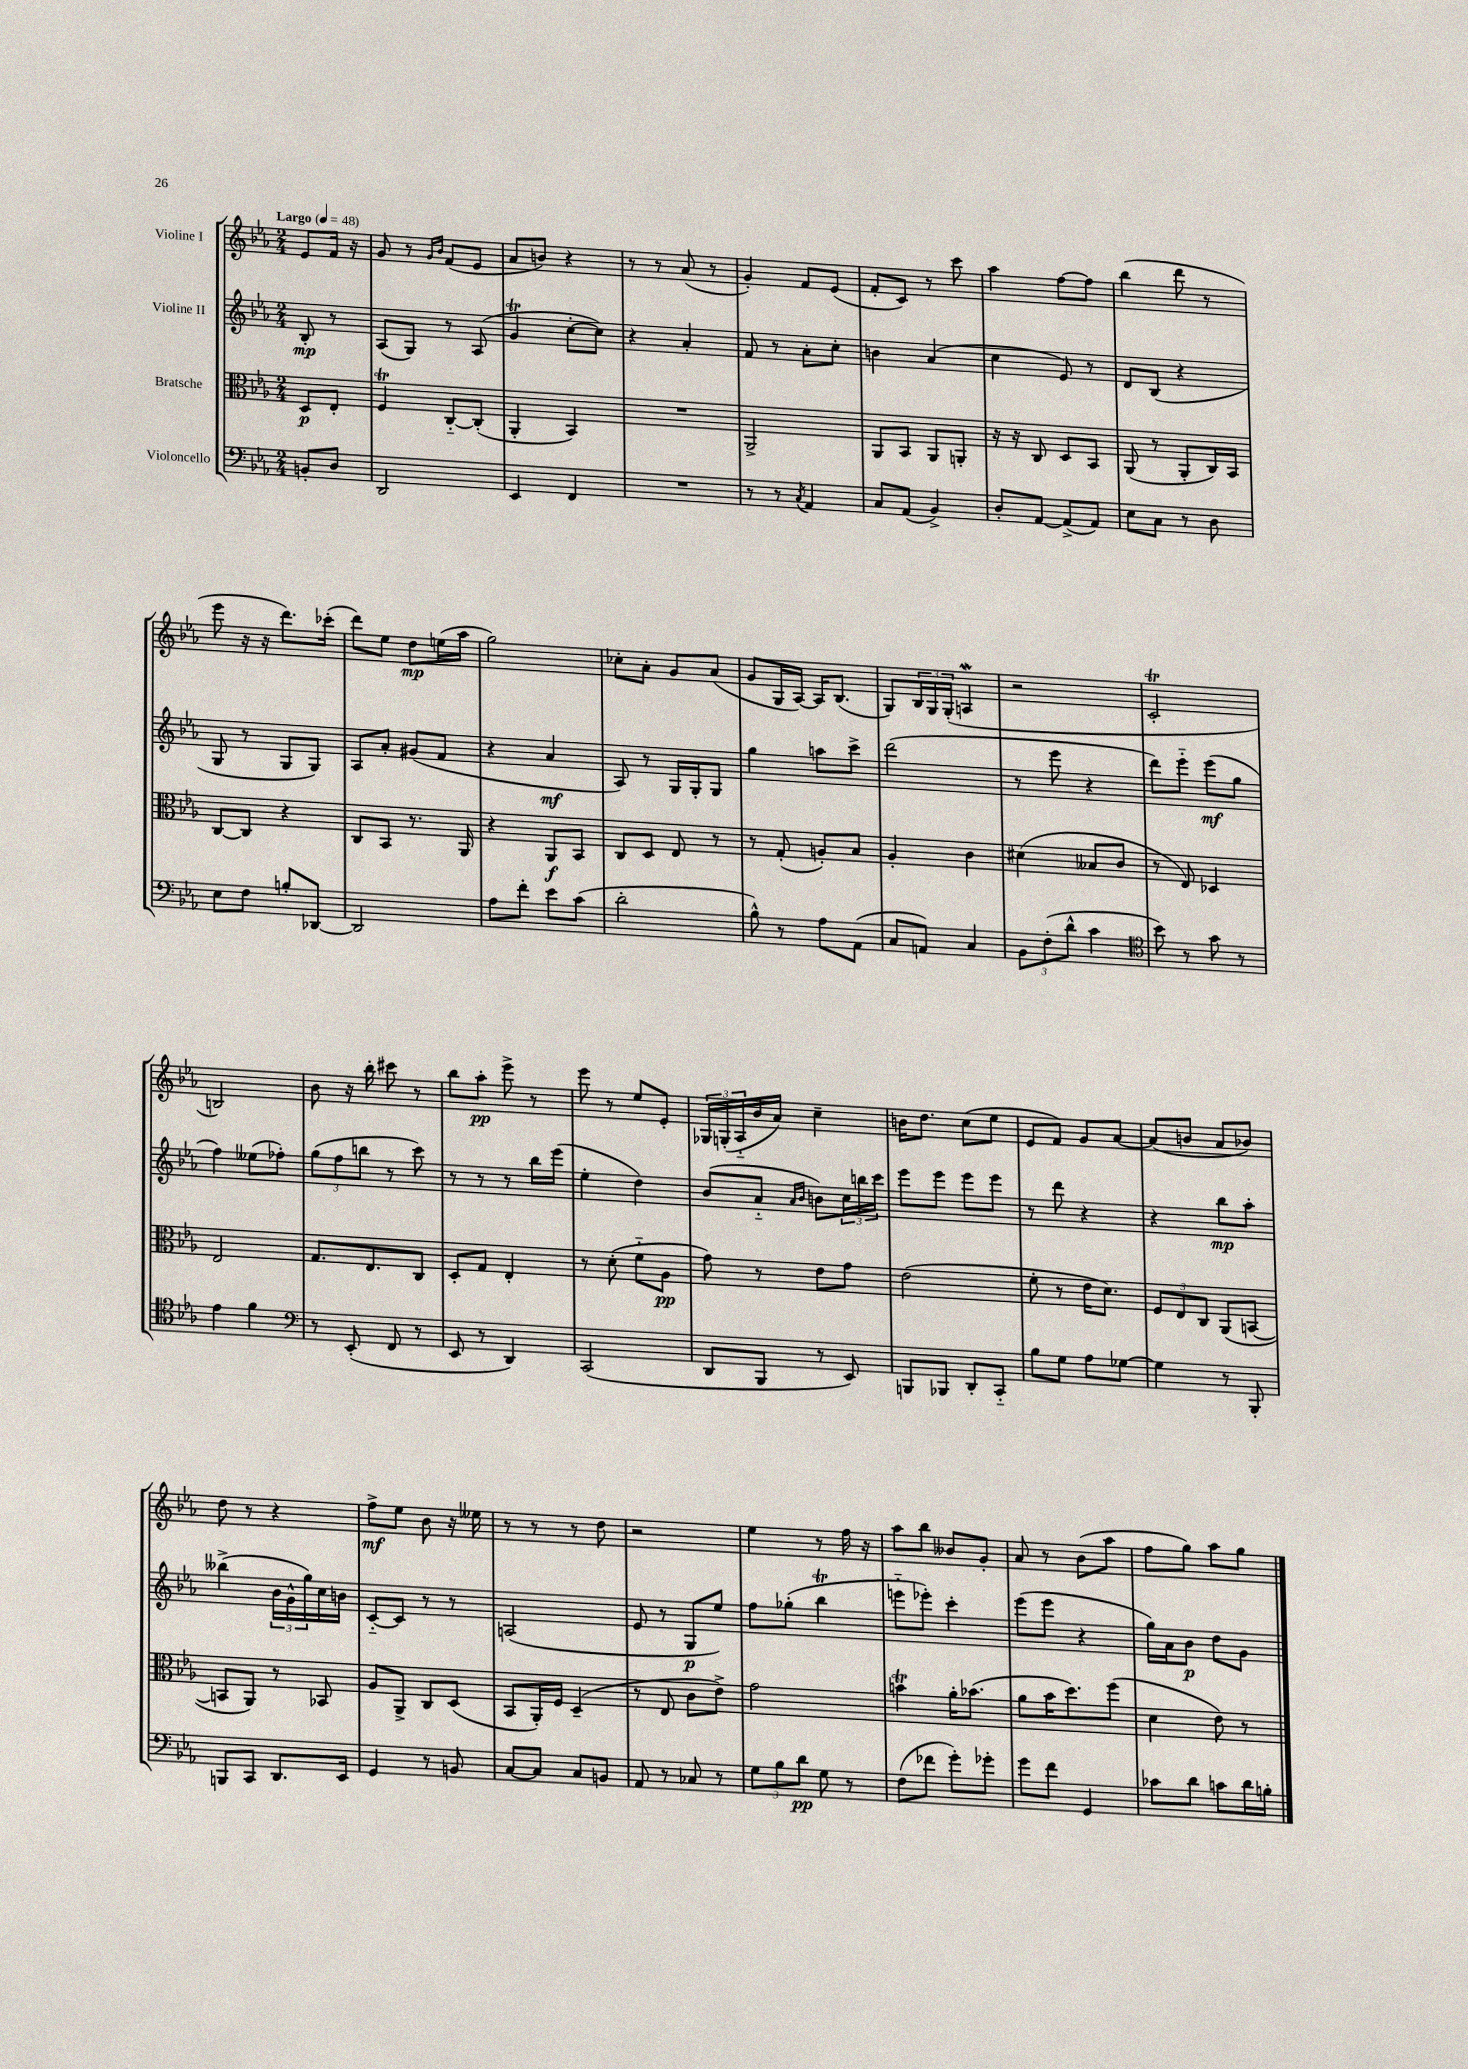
<<
\new StaffGroup <<
\new Staff = "s0" \with { instrumentName = "Violine I" } {
    \clef treble \key ees \major \numericTimeSignature \time 2/4 \partial 4 \tempo "Largo" 4 = 48
    ees'8 f'16 r16 |
    g'8 r8 \grace { g'16 bes'16 } f'8( ees'8 |
    aes'8 b'8) r4 |
    r8 r8 aes'8( r8 |
    g'4-.) f'8 ees'8( |
    f'8-. c'8) r8 c'''8 |
    aes''4 f''8~ f''8 |
    bes''4( d'''8 r8 |
    ees'''8 r16 r16 d'''8.) ces'''16-.( |
    d'''8) ees''8 d''8\mp e''16( aes''16 |
    g''2) |
    ces''8-. aes'8-. g'8 aes'8( |
    g'8 g16 aes16~) aes16 bes8.( |
    g8) \tuplet 3/2 { bes16 g16 g16-.( } a4\mordent |
    r2 |
    c'2-.\trill |
    b2) |
    bes'8 r16 bes''16-. cis'''8 r8 |
    bes''8 aes''8-.\pp ees'''8-> r8 |
    ees'''8 r8 ees''8 ees'8-. |
    \tuplet 3/2 { ges16 g16-.( aes16-_ } bes'16 aes'16) c''4-- |
    b'16 d''8. c''8( ees''8 |
    ees'8 f'8) g'8 aes'8~ |
    aes'8( b'8 aes'8 bes'8) |
    d''8 r8 r4 |
    f''8->\mf ees''8 bes'8 r16 eeses''16 |
    r8 r8 r8 d''8 |
    r2 |
    ees''4 r8 f''16 r16 |
    aes''8 bes''8 beses'8 g'8-. |
    aes'8 r8 bes'8( aes''8 |
    f''8 g''8) aes''8 g''8 \bar "|." |
}
\new Staff = "s1" \with { instrumentName = "Violine II" } {
    \clef treble \key ees \major \numericTimeSignature \time 2/4 \partial 4
    bes8-.\mp r8 |
    aes8( g8) r8 aes8( |
    g'4\trill c''8~-. c''8) |
    r4 aes'4-. |
    f'8 r8 aes'8-. c''8-. |
    b'4 aes'4( |
    c''4 ees'8) r8 |
    d'8 bes8( r4 |
    g8 r8 g8 g8) |
    aes8 aes'8-. gis'8( f'8 |
    r4 aes'4\mf |
    aes8) r8 g16 g16-. g8 |
    g''4 a''8 c'''8-> |
    d'''2( |
    r8 ees'''8 r4 |
    d'''8) ees'''8-_ ees'''8\mf( g''8 |
    f''4) eeses''8( fes''8-.) |
    \tuplet 3/2 { g''8( f''8 b''8 } r8 c'''8) |
    r8 r8 r8 bes''16 ees'''16( |
    ees''4-. d''4) |
    bes'8( aes'8-_ \grace { aes'16 bes'16 } b'8) \tuplet 3/2 { c''16 b''16 c'''16 } |
    ees'''8 ees'''8 ees'''8 ees'''8 |
    r8 d'''8 r4 |
    r4 bes''8\mp aes''8-. |
    beses''4->( \tuplet 3/2 { bes'16 g'16-^ g''16) } c''16 b'16 |
    c'8~-_ c'8 r8 r8 |
    a2( |
    ees'8 r8 g8\p ees''8) |
    f''8 ges''8-.( bes''4\trill |
    e'''8-_ ees'''8-.) c'''4-. |
    ees'''8( ees'''8 r4 |
    g''16) aes'16 bes'8\p d''8 g'8 \bar "|." |
}
\new Staff = "s2" \with { instrumentName = "Bratsche" } {
    \clef alto \key ees \major \numericTimeSignature \time 2/4 \partial 4
    d8\p ees8-. |
    f4\trill c8~-_ c8-.( |
    aes,4-. bes,4) |
    R2 |
    aes,2-> |
    aes,8 bes,8 aes,8 a,8-. |
    r16 r16 c8 d8 bes,8 |
    aes,8( r8 aes,8-. c16) bes,16 |
    c8~ c8 r4 |
    c8 bes,8 r8. aes,16 |
    r4 aes,8\f bes,8 |
    c8 d8 ees8 r8 |
    r8 g8-.( a8-.) bes8 |
    aes4-. c'4 |
    dis'4( beses8 c'8 |
    r8 ees8) des4 |
    ees2 |
    g8. ees8. c8 |
    d8-. g8 ees4-. |
    r8 d'8-.( f'8-_ aes8\pp |
    g'8) r8 ees'8 g'8 |
    ees'2( |
    f'8-. r8 ees'16 d'8.) |
    \tuplet 3/2 { f8 ees8 c8 } aes,8( b,8~ |
    b,8 aes,8) r8 bes,8 |
    aes8 aes,8-> c8 d8( |
    bes,8 aes,16-.) f16 d4--( |
    r8 ees8 c'8 ees'8->) |
    g'2 |
    b'4\trill aes'16-. bes'8.( |
    aes'8 bes'16 d''8.) f''8( |
    d'4 ees'8) r8 \bar "|." |
}
\new Staff = "s3" \with { instrumentName = "Violoncello" } {
    \clef bass \key ees \major \numericTimeSignature \time 2/4 \partial 4
    b,8-. d8 |
    d,2 |
    ees,4 f,4 |
    R2 |
    r8 r8 \acciaccatura { c8 } aes,4 |
    c8 aes,8( bes,4->) |
    d8-. aes,8~ aes,8->( aes,8) |
    ees8 c8 r8 d8 |
    ees8 f8 b8-. des,8~ |
    des,2 |
    aes8 f'8-. ees'8 c'8( |
    d'2-. |
    bes8-^) r8 aes8 aes,8( |
    c8 a,8) c4 |
    \tuplet 3/2 { bes,8 f8-.( d'8-^ } c'4 |
    \clef tenor bes'8) r8 g'8 r8 |
    ees'4 f'4 |
    \clef bass r8 ees,8-.( f,8 r8 |
    ees,8 r8 d,4) |
    c,2( |
    d,8 bes,,8 r8 ees,8) |
    b,,8 bes,,8 d,8-. c,8-_ |
    bes8 g8 aes8 ges8~ |
    ges4 r8 bes,,8-. |
    b,,8 c,8 d,8. ees,16 |
    g,4 r8 b,8 |
    c8~ c8 c8 b,8 |
    aes,8 r8 ces8 r8 |
    \tuplet 3/2 { g8 bes8 d'8\pp } g8 r8 |
    f8( fes'8 g'8-.) ges'8-. |
    g'8 f'8 g,4 |
    ces'8 d'8 c'8 d'16 b16-. \bar "|." |
}
>>
>>
\layout { \context { \Score \remove "Bar_number_engraver" } }
